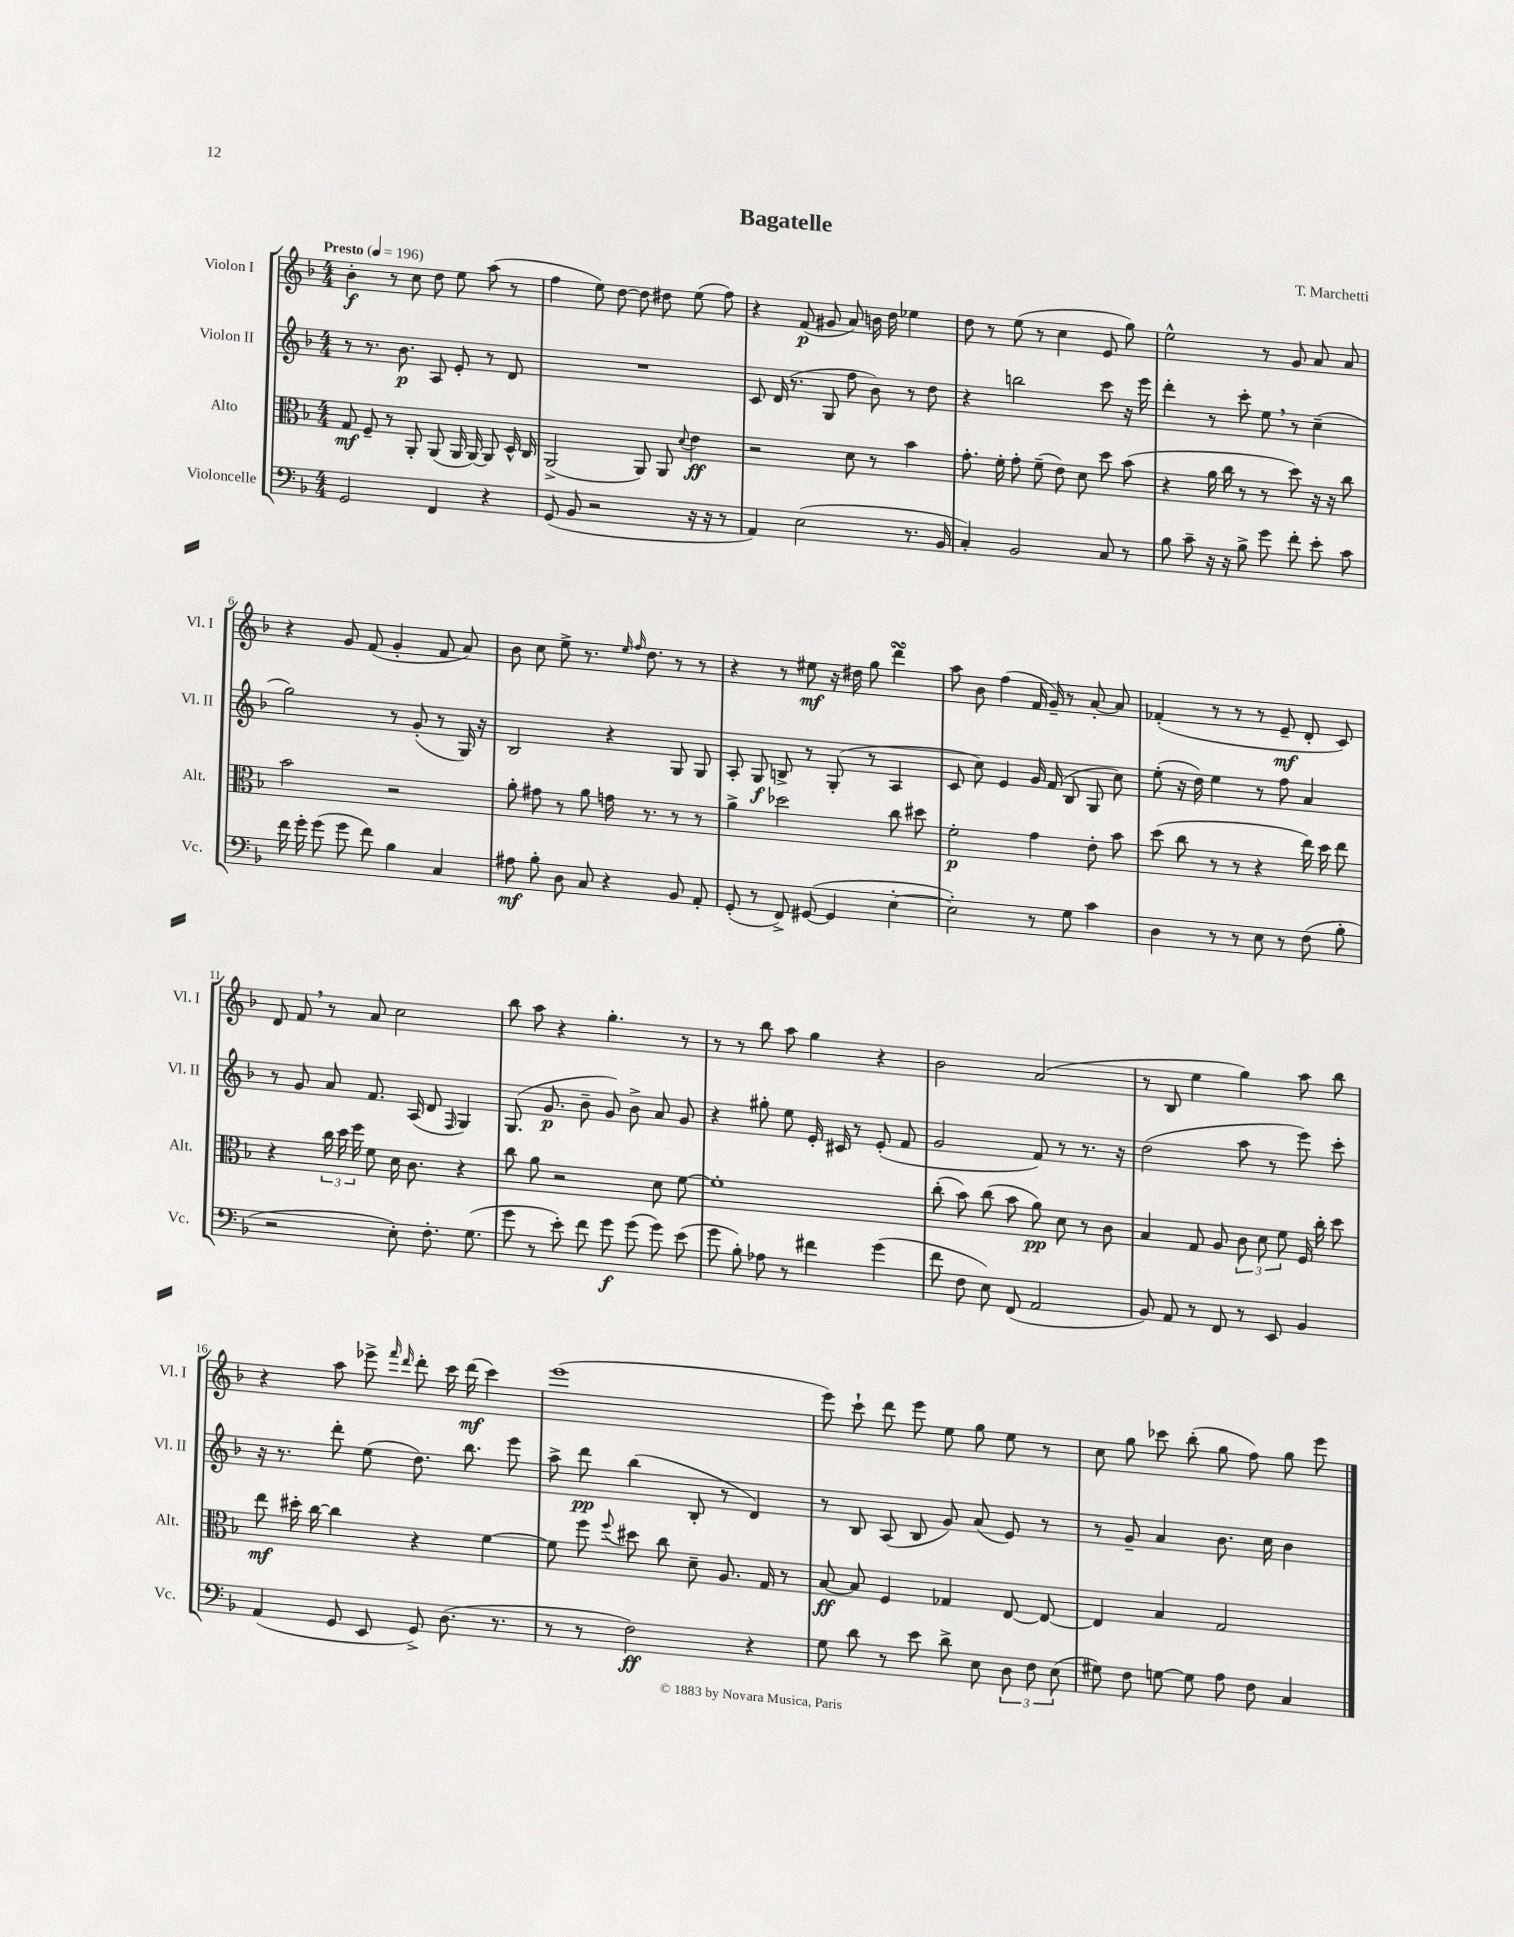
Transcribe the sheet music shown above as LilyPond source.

\header { title = "Bagatelle" composer = "T. Marchetti" }
<<
\new StaffGroup <<
\new Staff = "s0" \with { instrumentName = "Violon I" shortInstrumentName = "Vl. I" } {
    \clef treble \key f \major \numericTimeSignature \time 4/4 \tempo "Presto" 4 = 196
    \autoBeamOff bes'4-.\f r8 c''8 d''8 e''8 a''8( r8 |
    f''4 e''8) d''8~ d''8 dis''8 e''8( f''8) |
    r4 f'8\p( gis'8 a'8) b'16 d''16 ees''4 |
    d''8 r8 e''8( r8 c''4 e'8 g''8) |
    e''2-^ r8 g'8 a'8 a'8 |
    r4 g'8 f'8( g'4-. f'8 a'8) |
    bes'8 c''8 e''8-> r8. \grace { e''16 f''16 } d''8. r8 r8 |
    r4 r8 eis''8\mf r16 dis''16 g''8 d'''4\turn |
    a''8 bes'8 f''4( f'16 g'16--) r8 a'8~-. a'8 |
    fes'4-.( r8 r8 r8 e'8--\mf d'8-. c'8) |
    d'8 f'8 \breathe r8 a'8 c''2 |
    bes''8 a''8 r4 g''4.-. r8 |
    r8 r8 bes''8 a''8 g''4 r4 |
    bes'2 a'2( |
    r8 bes8 e''4 g''4) a''8 bes''8 |
    r4 a''8 ees'''8-> \grace { f'''16 d'''16 } d'''8-. c'''16 d'''16\mf( c'''4) |
    e'''1( |
    e'''8) c'''8-! d'''8 e'''8 e''8 g''8 e''8 r8 |
    c''8 g''8 ces'''8 bes''8-.( g''8 f''8) g''8 e'''8 \bar "|." |
}
\new Staff = "s1" \with { instrumentName = "Violon II" shortInstrumentName = "Vl. II" } {
    \clef treble \key f \major \numericTimeSignature \time 4/4
    \autoBeamOff r8 r8. bes'8.\p a8 e'8-. r8 d'8 |
    R1 |
    c'8 d'16( r8. g8 f''8 bes'8) r8 d''8 |
    r4 b''2 c'''8 r16 e'''16 |
    d'''4-. r8 c'''8-. e''8 \breathe r8 c''4--( |
    g''2) r8 g'8-.( r8 g16) r16 |
    bes2 r4 g8 g8 |
    a8-. g8\f b8-> r8 g8-.( r8 a4 |
    c'8 c''8) e'4 g'16 f'16( bes8 g8 c''8) |
    e''8-.( r16 d''16) e''4 r8 f''8 a'4 |
    r8 g'8 a'8 f'8. a16( d'8 \grace { f16 } g4) |
    g8.( g'8.\p bes'8-- g'8) bes'8-> a'8 g'8 |
    r4 gis''8-. e''8 e'16-. cis'16 r8 e'8-.( f'8 |
    g'2 f'8) r8 r8. r16 |
    d''2( a''8 r8 e'''8) c'''8-. |
    r16 r8. d'''8-. e''8( d''8.) bes''8. e'''8 |
    a''8-> d'''8\pp bes''4( bes8-. r8 d'4) |
    r8 bes8 a8( bes8 g'8) a'8( e'8) r8 |
    r8 g'8-- a'4 bes'8. c''16 bes'4 \bar "|." |
}
\new Staff = "s2" \with { instrumentName = "Alto" shortInstrumentName = "Alt." } {
    \clef alto \key f \major \numericTimeSignature \time 4/4
    \autoBeamOff g8\mf f8-- r8 a,8-. a,8( a,16 a,16~) a,8 d16-^ c16 |
    a,2->( a,8) a,8 \appoggiatura { d'8 } e'4\ff |
    r2 d'8 r8 bes'4 |
    g'8.-. f'16-. g'8-. f'8--( e'8) d'8 d''8 bes'8( |
    r4 a'16 c''16 r8 r8 d''8) r16 r16 c''8 |
    bes'2 r2 |
    a'8-. gis'8 r8 a'8 g'16 r8. r8 r8 |
    a'4-> des''2 c''8 dis''8 |
    f'2-.\p g'4 e'8-. bes'8 |
    d''8( c''8 r8 r8 r4 e''16) d''16 e''8 |
    r4 \tuplet 3/2 { c''16 d''16 f''16 } f'8 d'16 c'8. r4 |
    c''8 a'8 r2 d'8 f'8~ |
    f'1-. |
    c''8-.( bes'8) c''8( bes'8 a'8\pp) d'8 r8 c'8 |
    bes4 g8 a8 \tuplet 3/2 { c'8 d'8 f'8 } f16 c''16-. d''8 |
    e''8\mf dis''16-. c''16~ c''4 r4 f'4~ |
    f'8 f''8 \appoggiatura { f''8 } dis''8 c''8 d'8-- a8. g16 r8 |
    bes8~\ff bes8 f4 ges4 e8~ e8~ |
    e4 bes4 g2 \bar "|." |
}
\new Staff = "s3" \with { instrumentName = "Violoncelle" shortInstrumentName = "Vc." } {
    \clef bass \key f \major \numericTimeSignature \time 4/4
    \autoBeamOff g,2 f,4 r4 |
    g,8( bes,8 r2 r16 r16 r8 |
    a,4) e2( r8. bes,16 |
    c4-.) bes,2 c8 r8 |
    bes8 c'8-- r16 r16 bes8-> g'8 f'8-. e'8-. c'8 |
    f'16 g'16-. g'8( g'8 f'8) bes4 c4 |
    ais8\mf bes8-. d8 c8 r4 bes,8 a,8-. |
    g,8-.( r8 f,8->) gis,8~( gis,4 e4~-. |
    e2-.) r8 g8 c'4 |
    d4 r8 r8 e8 r8 f8( bes8-. |
    r2 e8-.) f8.-. g8.( |
    g'8 r8 e'8-.) f'8 g'8\f g'8( g'8) e'8( |
    g'8 bes8-.) aes8 r8 fis'4 g'4( |
    f'8 f8 e8) f,8( a,2 |
    bes,8) a,8 r8 f,8 r8 e,8 bes,4 |
    a,4( g,8 e,8 g,8->) d8.( r8. |
    r8 r8 f2\ff) r4 |
    g8 d'8 r8 e'8 d'8-> e8 \tuplet 3/2 { d8 f8 e8( } |
    gis8) f8 g8~ g8 a8 f8 c4 \bar "|." |
}
>>
>>
